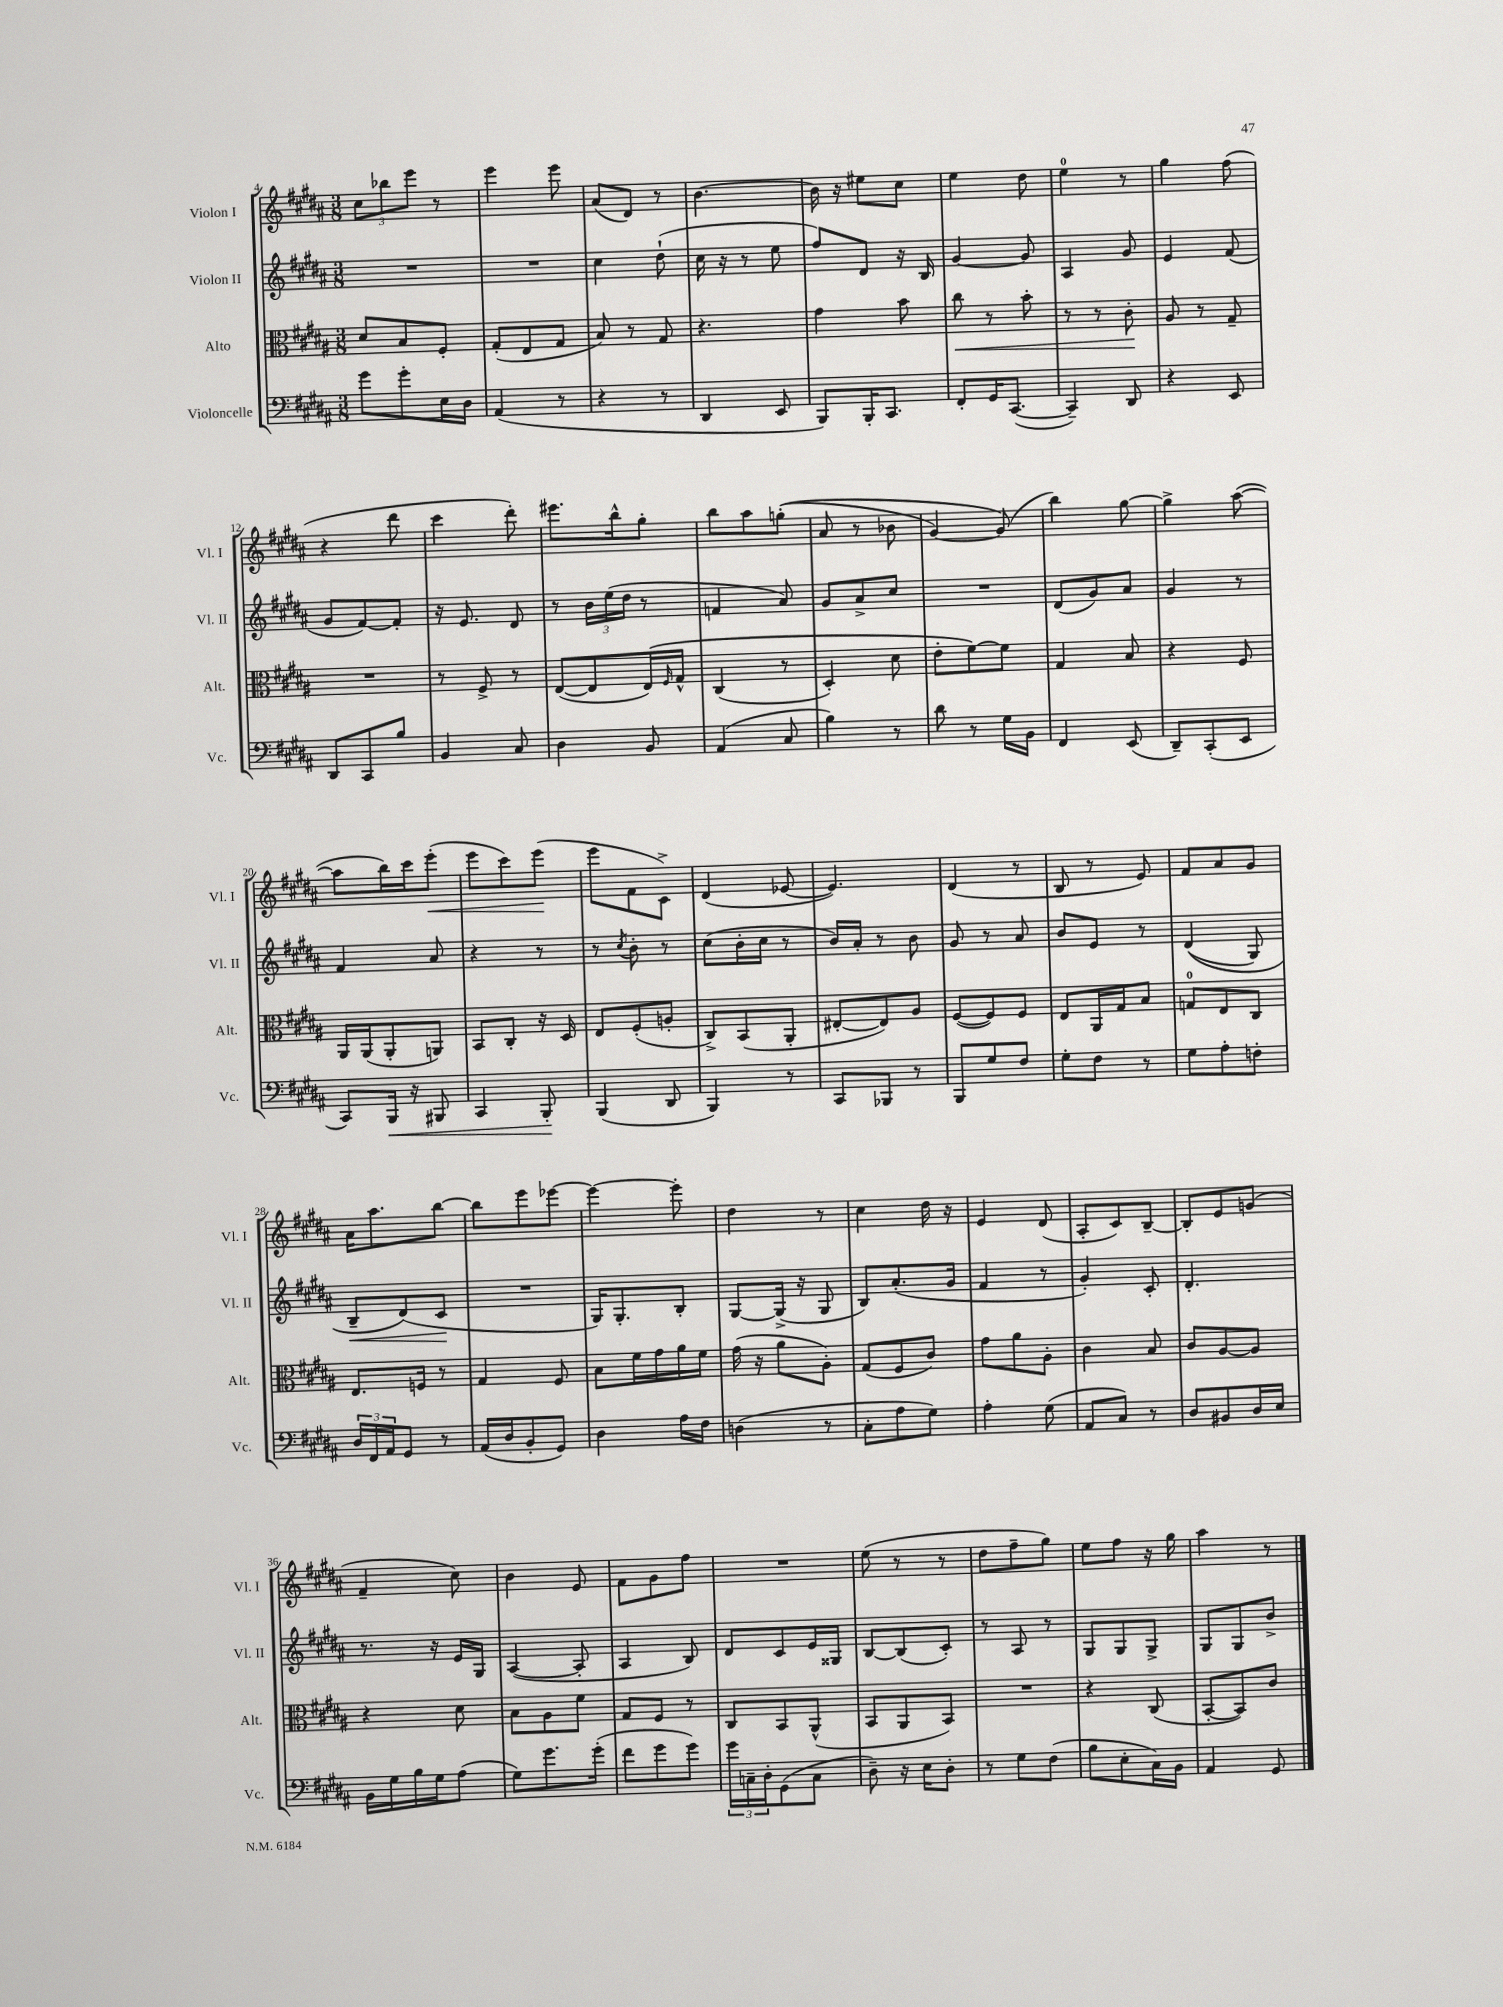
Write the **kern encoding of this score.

**kern	**dynam	**kern	**dynam	**kern	**dynam	**kern	**dynam
*part4	*part4	*part3	*part3	*part2	*part2	*part1	*part1
*staff4	*staff4	*staff3	*staff3	*staff2	*staff2	*staff1	*staff1
*I"Violoncelle	*	*I"Alto	*	*I"Violon II	*	*I"Violon I	*
*I'Vc.	*	*I'Alt.	*	*I'Vl. II	*	*I'Vl. I	*
*clefF4	*	*clefC3	*	*clefG2	*	*clefG2	*
*k[f#c#g#d#a#]	*	*k[f#c#g#d#a#]	*	*k[f#c#g#d#a#]	*	*k[f#c#g#d#a#]	*
*M3/8	*	*M3/8	*	*M3/8	*	*M3/8	*
=4	=4	=4	=4	=4	=4	=4	=4
8g#\L	.	8d#/L	.	4.r	.	12cc#\L	.
.	.	.	.	.	.	12bb-X\	.
8g#'\	.	8B/	.	.	.	.	.
.	.	.	.	.	.	12eee\J	.
16E\L	.	8F#'/J	.	.	.	8r	.
16D#\JJ	.	.	.	.	.	.	.
=5	=5	=5	=5	=5	=5	=5	=5
(4AA#/	.	(8G#'/L	.	4.r	.	4eee\	.
.	.	8E/	.	.	.	.	.
8r	.	8G#/J	.	.	.	8eee\	.
=6	=6	=6	=6	=6	=6	=6	=6
4r	.	8B/)	.	4cc#\	.	(8a#/L	.
.	.	8r	.	.	.	8d#/J)	.
8r	.	8G#/	.	(8dd#`\	.	8r	.
=7	=7	=7	=7	=7	=7	=7	=7
4DD#/	.	4.r	.	16cc#\	.	[4.b\	.
.	.	.	.	16r	.	.	.
.	.	.	.	8r	.	.	.
8EE/	.	.	.	8ee\	.	.	.
=8	=8	=8	=8	=8	=8	=8	=8
8BBB/L)	.	4g#\	.	8ff#/L)	.	16b\]	.
.	.	.	.	.	.	16r	.
16BBB'/K	.	.	.	8d#/J	.	8ee#X\L	.
8.CC#/J	.	.	.	.	.	.	.
.	.	8b\	.	16r	.	8cc#\J	.
.	.	.	.	16B/	.	.	.
=9	=9	=9	=9	=9	=9	=9	=9
!	!	!	!LO:HP:b	!	!	!	!
8FF#'/L	.	8cc#\	<	[4g#/	.	4ee\	.
16GG#/K	.	8r	.	.	.	.	.
([8.CC#/J	.	.	.	.	.	.	.
.	.	8b'\	.	8g#/]	.	8dd#\	.
=10	=10	=10	=10	=10	=10	=10	=10
4CC#~/])	.	8r	.	4A#/	.	4ee\	.
.	.	8r	.	.	.	.	.
8DD#/	.	8c#'\	.	8g#/	.	8r	.
.	.	.	[	.	.	.	.
=11	=11	=11	=11	=11	=11	=11	=11
4r	.	8A#/	.	4e/	.	4gg#\	.
.	.	8r	.	.	.	.	.
8EE/	.	8G#~/	.	(8f#/	.	(8ff#\	.
!!LO:LB:g=z
=12	=12	=12	=12	=12	=12	=12	=12
8DD#/L	.	4.r	.	8g#/L	.	4r	.
8CC#/	.	.	.	[8f#/)	.	.	.
8B/J	.	.	.	8f#'/J]	.	8ddd#\	.
=13	=13	=13	=13	=13	=13	=13	=13
4BB/	.	8r	.	16r	.	4ccc#\	.
.	.	.	.	8.e/	.	.	.
.	.	8F#^/	.	.	.	.	.
8C#/	.	8r	.	8d#/	.	8ddd#'\)	.
=14	=14	=14	=14	=14	=14	=14	=14
4D#\	.	([8E/L	.	8r	.	8.eee#X\L	.
.	.	8E/]	.	24b\LL	.	.	.
.	.	.	.	(24ee\	.	.	.
.	.	.	.	.	.	16bb^^\k	.
.	.	.	.	24dd#\JJ	.	.	.
8BB/	.	(16E/L)	.	8r	.	8gg#'\J	.
.	.	16qqF#/	.	.	.	.	.
.	.	16G#^^/JJ	.	.	.	.	.
=15	=15	=15	=15	=15	=15	=15	=15
(4AA#/	.	(4C#/	.	4fn/	.	8bb\L	.
.	.	.	.	.	.	8aa#\	.
8C#/	.	8r	.	8a#/)	.	((8ggn'\J	.
=16	=16	=16	=16	=16	=16	=16	=16
4B\)	.	4D#'/)	.	8g#/L	.	8a#/	.
.	.	.	.	8a#^/	.	8r	.
8r	.	8d#\	.	8cc#/J	.	8b-X\	.
=17	=17	=17	=17	=17	=17	=17	=17
8d#\	.	8e'\L	.	4.r	.	[4g#/)	.
8r	.	[8f#\)	.	.	.	.	.
16G#\LL	.	8f#\J]	.	.	.	(8g#/])	.
16BB\JJ	.	.	.	.	.	.	.
=18	=18	=18	=18	=18	=18	=18	=18
4FF#/	.	4G#/	.	(8d#/L	.	4bb\)	.
.	.	.	.	8g#/)	.	.	.
(8EE/	.	8B/	.	8a#/J	.	[8gg#\	.
=19	=19	=19	=19	=19	=19	=19	=19
8DD#~/L)	.	4r	.	4g#/	.	4gg#^\]	.
(8CC#'/	.	.	.	.	.	.	.
8EE/J	.	8F#/	.	8r	.	([8aa#\	.
!!LO:LB:g=z
=20	=20	=20	=20	=20	=20	=20	=20
8CC#/L)	.	16AA#/LL	.	4f#/	.	8aa#\L]	.
.	.	(16AA#/J	.	.	.	.	.
!	!LO:HP:b	!	!	!	!	!	!
16BBB/Jk	<	8AA#'/	.	.	.	16bb\L)	.
16r	.	.	.	.	.	16ccc#\J	.
!	!	!	!	!	!	!	!LO:HP:b
8BBB#X/	.	8AAn/J)	.	8a#/	.	(8eee'\J	<
=21	=21	=21	=21	=21	=21	=21	=21
4CC#/	.	8BB/L	.	4r	.	8eee\L	.
.	.	8C#'/J	.	.	.	8ccc#\)	.
8BBB'/	.	16r	.	8r	.	(8eee\J	.
.	.	16D#/	.	.	.	.	.
.	[	.	.	.	.	.	[
=22	=22	=22	=22	=22	=22	=22	=22
(4BBB/	.	8E/L	.	8r	.	8eee\L	.
.	.	.	.	8qcc#/	.	.	.
.	.	(8F#'/	.	8b'\	.	8f#\	.
8DD#/	.	8An'/J	.	8r	.	8c#^\J)	.
=23	=23	=23	=23	=23	=23	=23	=23
4BBB/)	.	8C#^/L)	.	(8cc#\L	.	(4d#/	.
.	.	(8BB/	.	16b'\L	.	.	.
.	.	.	.	16cc#\JJ	.	.	.
8r	.	8AA#'/J	.	8r	.	[8e-X/	.
=24	=24	=24	=24	=24	=24	=24	=24
8CC#/L	.	[8E#X'/L	.	16b/LL)	.	4.e-/])	.
.	.	.	.	16a#'/JJ	.	.	.
8BBB-X/J	.	8E#/])	.	8r	.	.	.
8r	.	8A#/J	.	8b\	.	.	.
=25	=25	=25	=25	=25	=25	=25	=25
8BBB/L	.	([8F#/L	.	8g#/	.	(4d#/	.
8G#/	.	8F#/])	.	8r	.	.	.
8F#/J	.	8F#/J	.	8a#/	.	8r	.
=26	=26	=26	=26	=26	=26	=26	=26
8G#'\L	.	8E/L	.	8b/L	.	8B/	.
8F#\J	.	16AA#/L	.	8e/J	.	8r	.
.	.	16G#/J	.	.	.	.	.
8r	.	8B/J	.	8r	.	8e/)	.
=27	=27	=27	=27	=27	=27	=27	=27
8G#\L	.	8Gn/L	.	((4d#/	.	8f#/L	.
8A#'\	.	8E/	.	.	.	8a#/	.
8Fn'\J	.	8C#/J	.	8G#/)	.	8g#/J	.
!!LO:LB:g=z
=28	=28	=28	=28	=28	=28	=28	=28
!	!	!	!	!	!LO:HP:b	!	!
24D#/LL	.	8.E/L	.	8B~/L	<	16a#\KL	.
24FF#/	.	.	.	.	.	.	.
.	.	.	.	.	.	8.aa#\	.
24AA#/J	.	.	.	.	.	.	.
8GG#/J	.	.	.	(8d#/)	.	.	.
.	.	16Fn/Jk	.	.	.	.	.
8r	.	8r	.	8c#/J	.	[8bb\J	.
.	.	.	.	.	[	.	.
=29	=29	=29	=29	=29	=29	=29	=29
(16AA#/LL	.	4G#/	.	4.r	.	8bb\L]	.
16D#/J	.	.	.	.	.	.	.
8BB'/	.	.	.	.	.	8eee\	.
8GG#/J)	.	8F#/	.	.	.	[8eee-X\J	.
=30	=30	=30	=30	=30	=30	=30	=30
4D#\	.	8B\L	.	16G#/KL)	.	4eee-\_	.
.	.	.	.	8.G#'/	.	.	.
.	.	16f#\L	.	.	.	.	.
.	.	16g#\	.	.	.	.	.
16A#\LL	.	16a#\	.	8B'/J	.	8eee-'\]	.
16F#\JJ	.	16f#\JJ	.	.	.	.	.
=31	=31	=31	=31	=31	=31	=31	=31
(4Dn\	.	(16g#\	.	[8G#/L	.	4dd#\	.
.	.	16r	.	.	.	.	.
.	.	8a#\L	.	(16G#^/Jk]	.	.	.
.	.	.	.	16r	.	.	.
8r	.	8A#'\J)	.	8G#/	.	8r	.
=32	=32	=32	=32	=32	=32	=32	=32
8C#'\L	.	(8G#/L	.	8B/L)	.	4cc#\	.
8A#\	.	8F#/	.	(8.a#'/	.	.	.
8G#\J)	.	8c#/J)	.	.	.	16dd#\	.
.	.	.	.	16g#/Jk	.	16r	.
=33	=33	=33	=33	=33	=33	=33	=33
4A#'\	.	8g#\L	.	4f#/	.	4e/	.
.	.	8a#\	.	.	.	.	.
(8G#\	.	8A#'\J	.	8r	.	(8d#/	.
=34	=34	=34	=34	=34	=34	=34	=34
8AA#/L	.	4c#\	.	4g#'/)	.	8A#'/L	.
8C#/J)	.	.	.	.	.	8c#/)	.
8r	.	8B/	.	8c#'/	.	[8B~/J	.
=35	=35	=35	=35	=35	=35	=35	=35
8D#/L	.	8c#/L	.	4.d#'/	.	8B'/L]	.
8BB#X/	.	[8A#/	.	.	.	8e/	.
16D#/L	.	8A#/J]	.	.	.	(8gn/J	.
16E/JJ	.	.	.	.	.	.	.
!!LO:LB:g=z
=36	=36	=36	=36	=36	=36	=36	=36
16BB\LL	.	4r	.	8.r	.	4f#~/	.
16G#\	.	.	.	.	.	.	.
16B\	.	.	.	.	.	.	.
16G#\J	.	.	.	16r	.	.	.
(8A#\J	.	8d#\	.	16e/LL	.	8cc#\)	.
.	.	.	.	16G#/JJ	.	.	.
=37	=37	=37	=37	=37	=37	=37	=37
8G#\L)	.	8B\L	.	([4A#/	.	4b\	.
8.g#\	.	8A#\	.	.	.	.	.
.	.	8f#\J	.	8A#'/]	.	8e/	.
(16g#'\Jk	.	.	.	.	.	.	.
=38	=38	=38	=38	=38	=38	=38	=38
8f#\L	.	8G#/L	.	4A#/	.	8f#\L	.
8g#\	.	8F#/J	.	.	.	8g#\	.
8g#\J)	.	8r	.	8B/)	.	8ff#\J	.
=39	=39	=39	=39	=39	=39	=39	=39
24g#\LL	.	8C#/L	.	8d#/L	.	4.r	.
24Cn~\	.	.	.	.	.	.	.
24D#'\J	.	.	.	.	.	.	.
(8GG#\	.	8BB/	.	8c#/	.	.	.
8C\J	.	(8AA#^^/J	.	16e/L	.	.	.
.	.	.	.	16G##X/JJ	.	.	.
=40	=40	=40	=40	=40	=40	=40	=40
8D#~\)	.	8BB/L	.	[8B/L	.	(8ee\	.
16r	.	8AA#/	.	(8B/]	.	8r	.
16E\KL	.	.	.	.	.	.	.
8D#'\J	.	8BB/J)	.	8c#'/J)	.	8r	.
=41	=41	=41	=41	=41	=41	=41	=41
8r	.	4.r	.	8r	.	8dd#\L	.
8G#\L	.	.	.	8A#/	.	8ff#~\	.
(8F#\J	.	.	.	8r	.	8gg#\J)	.
=42	=42	=42	=42	=42	=42	=42	=42
8B\L	.	4r	.	8G#/L	.	8ee\L	.
8E'\	.	.	.	8G#/	.	8ff#\J	.
16C#\L)	.	(8C#/	.	8G#^/J	.	16r	.
16BB\JJ	.	.	.	.	.	16gg#\	.
=43	=43	=43	=43	=43	=43	=43	=43
4AA#/	.	[8BB'/L	.	8G#/L	.	4aa#\	.
.	.	8BB/])	.	8G#/	.	.	.
8GG#/	.	8c#/J	.	8b^/J	.	8r	.
==	==	==	==	==	==	==	==
*-	*-	*-	*-	*-	*-	*-	*-
